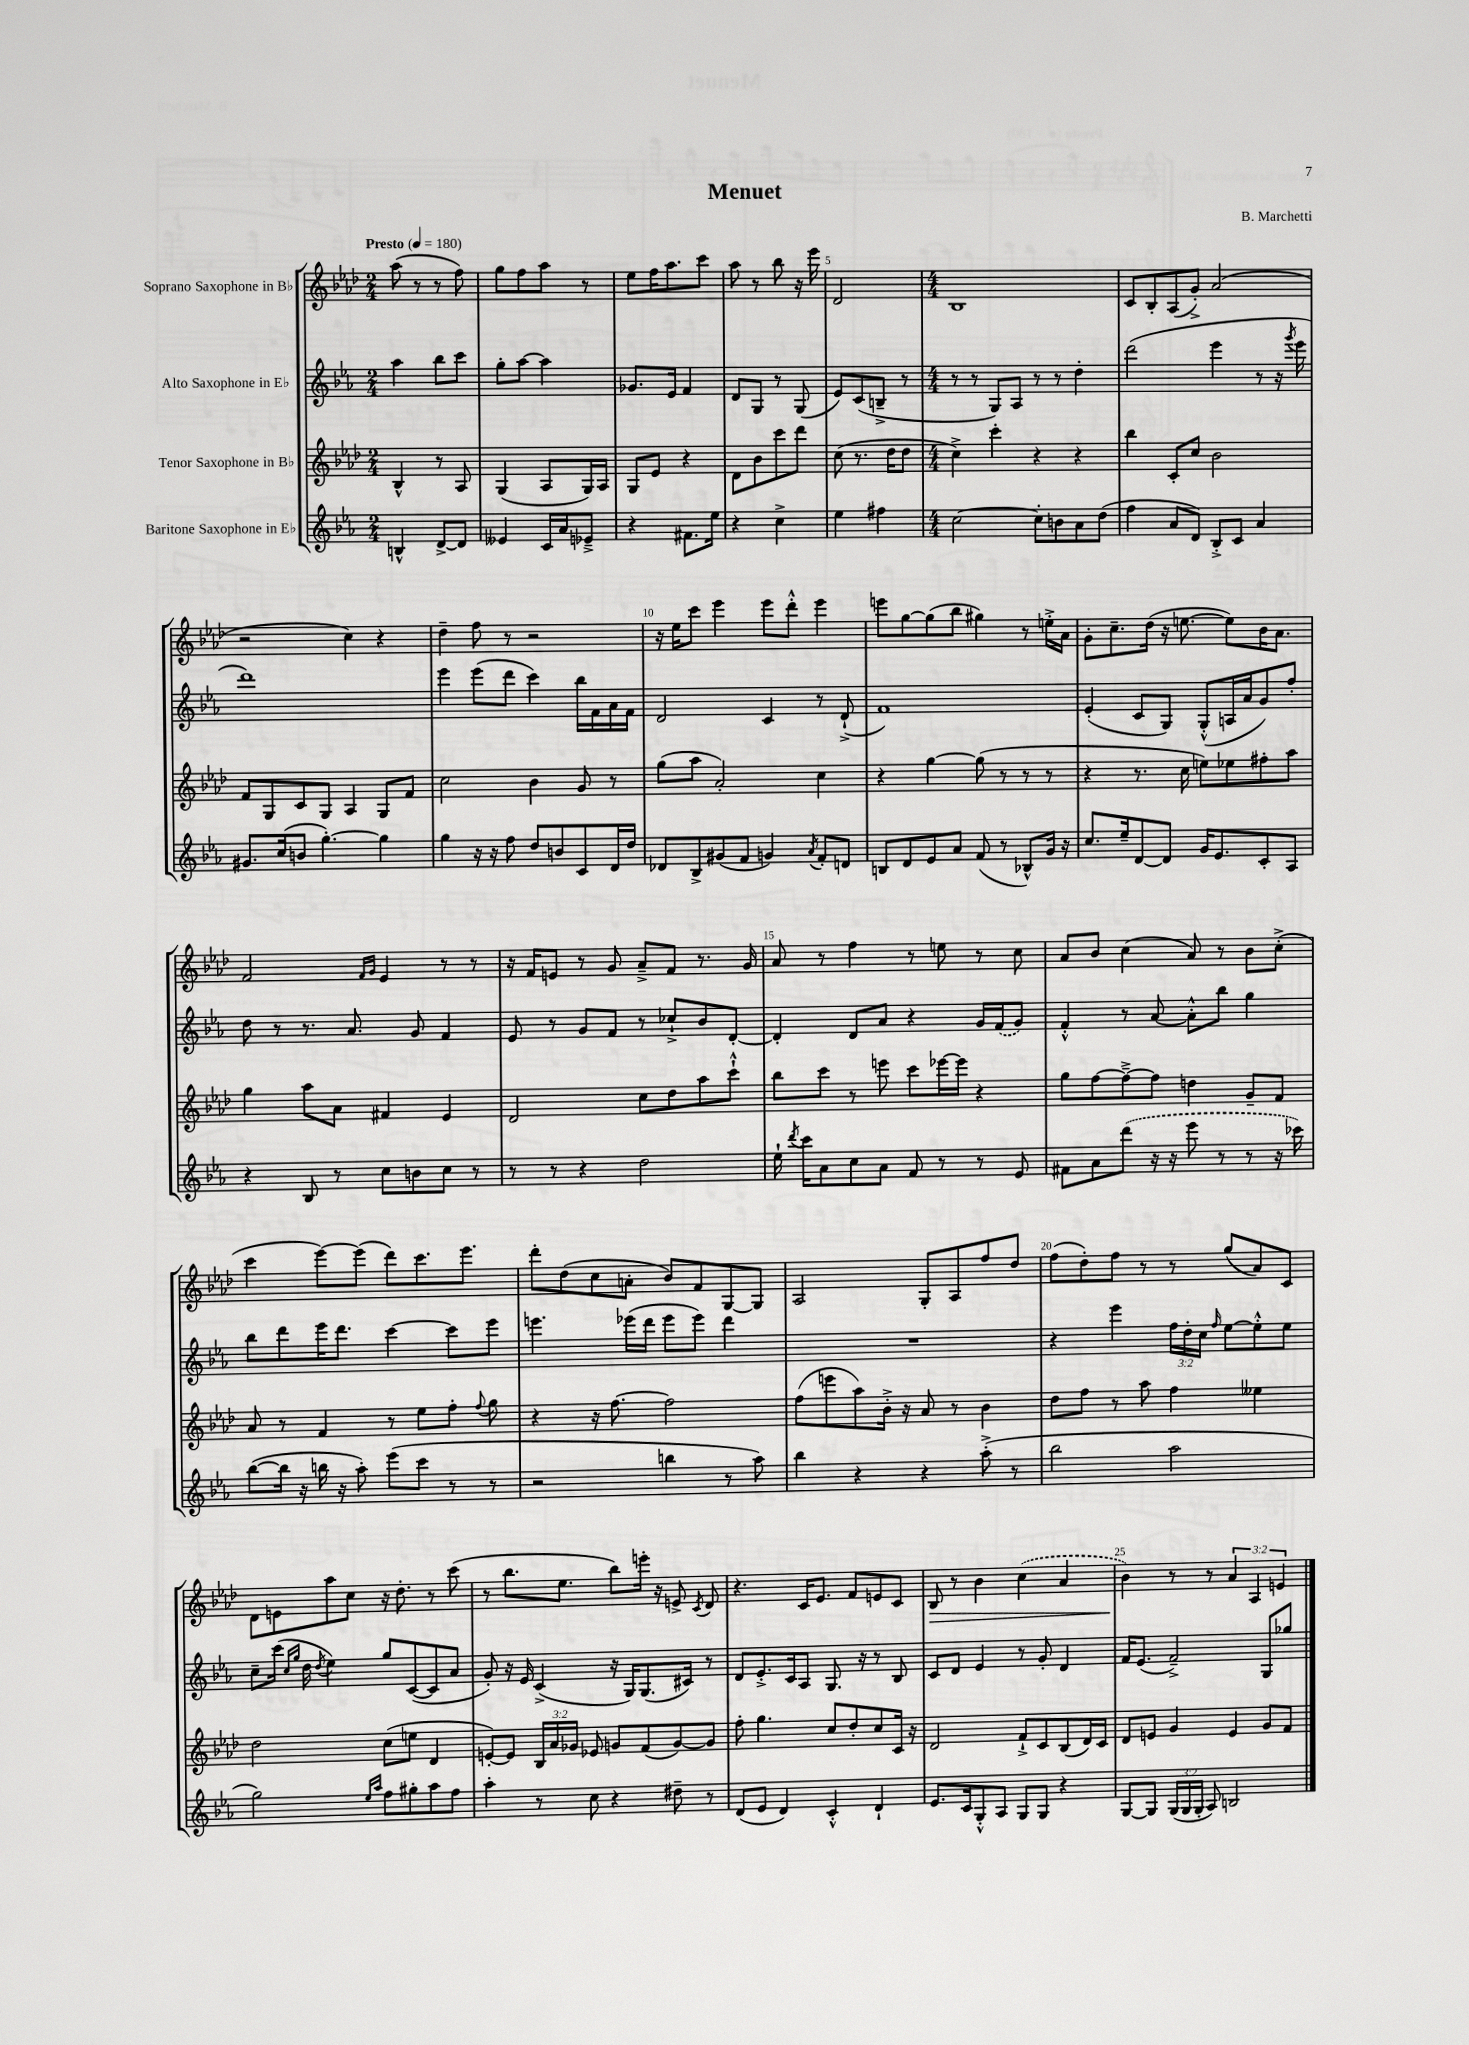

**kern	**kern	**kern	**kern
*staff4	*staff3	*staff2	*staff1
*clefG2	*clefG2	*clefG2	*clefG2
*k[b-e-a-]	*k[b-e-a-d-]	*k[b-e-a-]	*k[b-e-a-d-]
*M2/4	*M2/4	*M2/4	*M2/4
*MM180	*MM180	*MM180	*MM180
4B^^/	4B-^^/	4aa-\	(8aa-\
.	.	.	8r
[8d^/L	8r	8bb-\L	8r
8d/]J	8A-/	8ccc\J	8ff\)
=	=	=	=
4e--/	(4G/	8gg'\L	8gg\L
.	.	[8aa-\J	8ff\
16c/LL	8A-/L	4aa-\]	8aa-\J
16a-/J	.	.	.
8e-~^/J	16G/L)	.	8r
.	16A-/JJ	.	.
=	=	=	=
4r	8G/L	8.g-/L	8ee-\L
.	8e-/J	.	16ff\K
.	.	16e-/Jk	8.aa-\
8.f#\L	4r	4f/	.
.	.	.	8ccc\J
16ee-\Jk	.	.	.
=	=	=	=
4r	8d-\L	8d/L	8aa-\
.	8b-\	8G/J	8r
4cc^\	8ccc\	8r	8bb-\
.	8ddd-\J	(8G/	16r
.	.	.	16eee-\
=	=	=	=
4ee-\	(8cc\	8e-/L)	2d-/
.	8.r	(8c/	.
4ff#\	.	8B~^/J	.
.	16dd-\LK	.	.
.	8dd-\J	8r	.
=	=	=	=
*M4/4	*M4/4	*M4/4	*M4/4
[2cc\	4cc^\)	8r	1B-
.	.	8r	.
.	4ccc'\	8G/L)	.
.	.	8A-/J	.
8cc'\]L	4r	8r	.
8b\	.	8r	.
8a-\	4r	4dd'\	.
(8dd\J	.	.	.
=	=	=	=
4ff\	4bb-\	(2ddd\	8c/L
.	.	.	8B-'/
8a-/L	8c'/L	.	(8A-/
8d/J)	8cc/J	.	8g'^/J)
8B-'^/L	2b-\	4eee-\	(2a-/
8c/J	.	.	.
4a-/	.	8r	.
.	.	16r	.
.	.	8qggg/	.
.	.	16eee-\	.
=	=	=	=
8.g#/L	8f/L	1ddd)	2r
.	8G/	.	.
(16cc/k	.	.	.
8b/J	8c/	.	.
[4.gg'\)	8G/J	.	.
.	4A-/	.	4cc\)
4gg\]	8G/L	.	4r
.	8f/J	.	.
=	=	=	=
4gg\	2cc\	4eee-\	4dd-~\
16r	.	(8eee-\L	8ff\
16r	.	.	.
8ff\	.	8ddd\J	8r
8dd/L	4b-\	4ccc\)	2r
8b/	.	.	.
8c/	8g/	16bb-\LL	.
.	.	16f\	.
16d/L	8r	16a-\	.
16dd/JJ	.	16f\JJ	.
=	=	=	=
8d-/L	(8gg\L	2d/	16r
.	.	.	16ee-\LK
8B-^/	8aa-\J	.	8ccc\J
(8g#/	2a-'/)	.	4eee-\
8f/J	.	.	.
4g/)	.	4c/	8eee-\L
.	.	.	8ddd-'^^\J
8qa-/	.	.	.
8f'/L	4cc\	8r	4eee-\
8d/J	.	(8d`^/	.
=	=	=	=
8B/L	4r	1f)	8eee\L
8d/	.	.	[8gg\
8e-/	[4gg\	.	(8gg\]
8a-/J	.	.	8bb-\J
(8f/	(8gg\]	.	4gg#\)
8r	8r	.	.
8B-^^/L)	8r	.	8r
16g/Jk	8r	.	16ee'^\LL
16r	.	.	16a-\JJ
=	=	=	=
8.cc/L	4r	(4e-'/	8g'\L
.	.	.	8.cc~\
16ee-~/k	.	.	.
[8d/	8.r	8c/L	.
.	.	.	(16dd-\Jk
8d/]J	.	8G/J)	16r
.	16cc\	.	[8.ee\
16g/LK	8ee\L)	(8G'^^/L	.
8.e-/	.	.	.
.	8ee-\	16A/L	8ee\]L)
.	.	16a-/J	.
8c'/	8ff#'\	8g/)	16b-\K
.	.	.	8.a-\J
8A-/J	8aa-\J	8ff'/J	.
=	=	=	=
4r	4gg\	8dd\	2f/
.	.	8r	.
8B-/	8aa-\L	8.r	.
8r	8a-\J	.	.
.	.	8.a-/	.
.	.	.	16qqf/LL
.	.	.	16qqg/JJ
8cc\L	4f#/	.	4e-/
8b\	.	8g/	.
8cc\J	4e-/	4f/	8r
8r	.	.	8r
=	=	=	=
8r	2d-/	8e-/	16r
.	.	.	16f/LK
8r	.	8r	8e/J
4r	.	8g/L	8r
.	.	8f/J	8g/
2dd\	8cc\L	8r	8a-~^/L
.	8dd-\	8cc-`^/L	8f/J
.	8aa-\	8b-/	8.r
.	8ccc`^^\J	[8d'/J	.
.	.	.	16g/
=	=	=	=
16ee-`\	8bb-\L	4d'/]	8a-/
8qddd/	.	.	.
16ccc\LK	.	.	.
8a-\	8ccc\J	.	8r
8cc\	8r	8d/L	4ff\
8a-\J	8eee\	8a-/J	.
8f/	8ccc\L	4r	8r
8r	[16eee-\L	.	8ee\
.	16eee-\]JJ	.	.
8r	4r	16g/LL	8r
.	.	(16f/J	.
8e-/	.	8g/J)	8cc\
=	=	=	=
8f#\L	8gg\L	4f'^^/	8a-/L
8a-\	[8ff\	.	8b-/J
(8ddd\J	8ff~^\_	8r	(4cc\
16r	8ff\]J	[8a-/	.
16r	.	.	.
8eee-\	4dd\	8a-'^^\]L	8a-/)
8r	.	8bb-\J	8r
8r	8g~/L	4gg\	8b-\L
16r	8f/J	.	(8cc'^\J
16ccc-\)	.	.	.
=	=	=	=
([8bb-\L	8a-/	8bb-\L	4ccc\
16bb-\]Jk	8r	8ddd\	.
16r	.	.	.
16bb\	4f/	16eee-\K	[8eee-\L)
16r	.	8.ddd\J	.
8aa-'\)	.	.	(8eee-\]J
(8eee-\L	8r	[4ccc\	8ddd-\L)
8ccc\J	8ee-\L	.	8.ccc\
8r	8ff'\J	8ccc\]L	.
.	.	.	8.eee-\J
.	8qqff/	.	.
8r	8gg\	8eee-\J	.
=	=	=	=
2r	4r	4.eee\	8ddd-'\L
.	.	.	(8dd-\
.	16r	.	8cc\
.	[8.ff\	.	.
.	.	(16eee-\LL	8a'\J
.	.	16ddd\JJ	.
4bb\	2ff\]	8eee-\L	8b-/L)
.	.	8eee-\J)	8f/
8r	.	4ddd\	[8G/
8aa-\)	.	.	8G/]J
=	=	=	=
4bb-\	(8ff\L	1r	2A-/
.	8eee\	.	.
4r	8aa-\)	.	.
.	16b-'^\Jk	.	.
.	16r	.	.
4r	8a-/	.	8G'/L
.	8r	.	8A-/
(8aa-'^\	4b-\	.	8ff/
8r	.	.	8dd-/J
=	=	=	=
2bb-\	8dd-\L	4r	(8ff\L
.	8ff\J	.	8dd-'\)
.	8r	4eee-\	8ff\J
.	8aa-\	.	8r
2aa-\	4ff\	24ff\LL	8r
.	.	24dd'\	.
.	.	24cc\JJ	.
.	.	16qqff/	.
.	.	[8ee-\L	(8gg/L
.	4ee--\	8ee-'^^\]	8a-/)
.	.	8ee-\J	8c/J
=	=	=	=
2gg\)	2dd-\	8cc~\L	8d-\L
.	.	(16ccc\Jk	8e\
.	.	16qqcc/LL	.
.	.	16qqgg/JJ	.
.	.	16dd\	.
.	.	8qdd/	.
.	.	4ee-\)	8aa-\
.	.	.	8cc\J
16qqee-/LL	.	.	.
16qqaa-/JJ	.	.	.
8ff\L	(8cc\L	8gg/L	16r
.	.	.	8.dd-'\
8gg#'\	8ee\J	([8c/	.
8aa-\	4d-/	8c/]	8r
8ff\J	.	8a-/J	(8ccc\
=	=	=	=
4aa-'\	[8e'/L)	8g'/)	8r
.	8e/]J	16r	8.bb-\L
.	.	16e-/	.
8r	24B-/LL	(4c^/	.
.	24a-/	.	.
.	.	.	8.ee-\J
.	24g-/JJ	.	.
8cc\	8e-/	.	.
4r	8g/L	16r	8bb-\L)
.	.	16G/LK)	.
.	(8f/	(8.G/	16eee'\Jk
.	.	.	16r
8dd#~\	[8g/)	.	8e^/
.	.	16c#/Jk)	.
.	.	.	8qc/
8r	8g/]J	8r	8d-/
=	=	=	=
(8d/L	8ff'\	8d/L	4.r
8e-/J	4.gg\	8.e-'^/	.
4d/)	.	.	.
.	.	16c/k	.
.	.	8A-/J	16c/LK
.	.	.	8.e-/J
4c'^^/	8cc/L	8.G/	.
.	8dd-'/	.	8f/L
.	.	16r	.
4d`/	8cc/	8r	8e/
.	16c/Jk	8B-/	8c/J
.	16r	.	.
=	=	=	=
8.e-/L	2d-/	8c/L	8B-/
.	.	8d/J	8r
16c/k	.	.	.
8G'^^/	.	4e-/	4b-\
8A-/J	.	.	.
8G/L	8f`^/L	8r	(4cc\
8G/J	8c/	8g'/	.
4r	(8B-/	4d/	4a-/
.	16d-/L)	.	.
.	16c/JJ	.	.
=	=	=	=
[8G/L	8d-/L	16f/LK	4b-\)
.	.	(8.e-/J	.
8G/]J	8e/J	.	.
(24G/LL	4g/	2f~^/)	8r
24G/	.	.	.
24G'/JJ	.	.	.
8A-/)	.	.	8r
2B/	4e/	.	6a-/
.	.	.	6A-/
.	8g/L	8G/L	.
.	.	.	6e/
.	8f/J	8gg-/J	.
==	==	==	==
*-	*-	*-	*-
